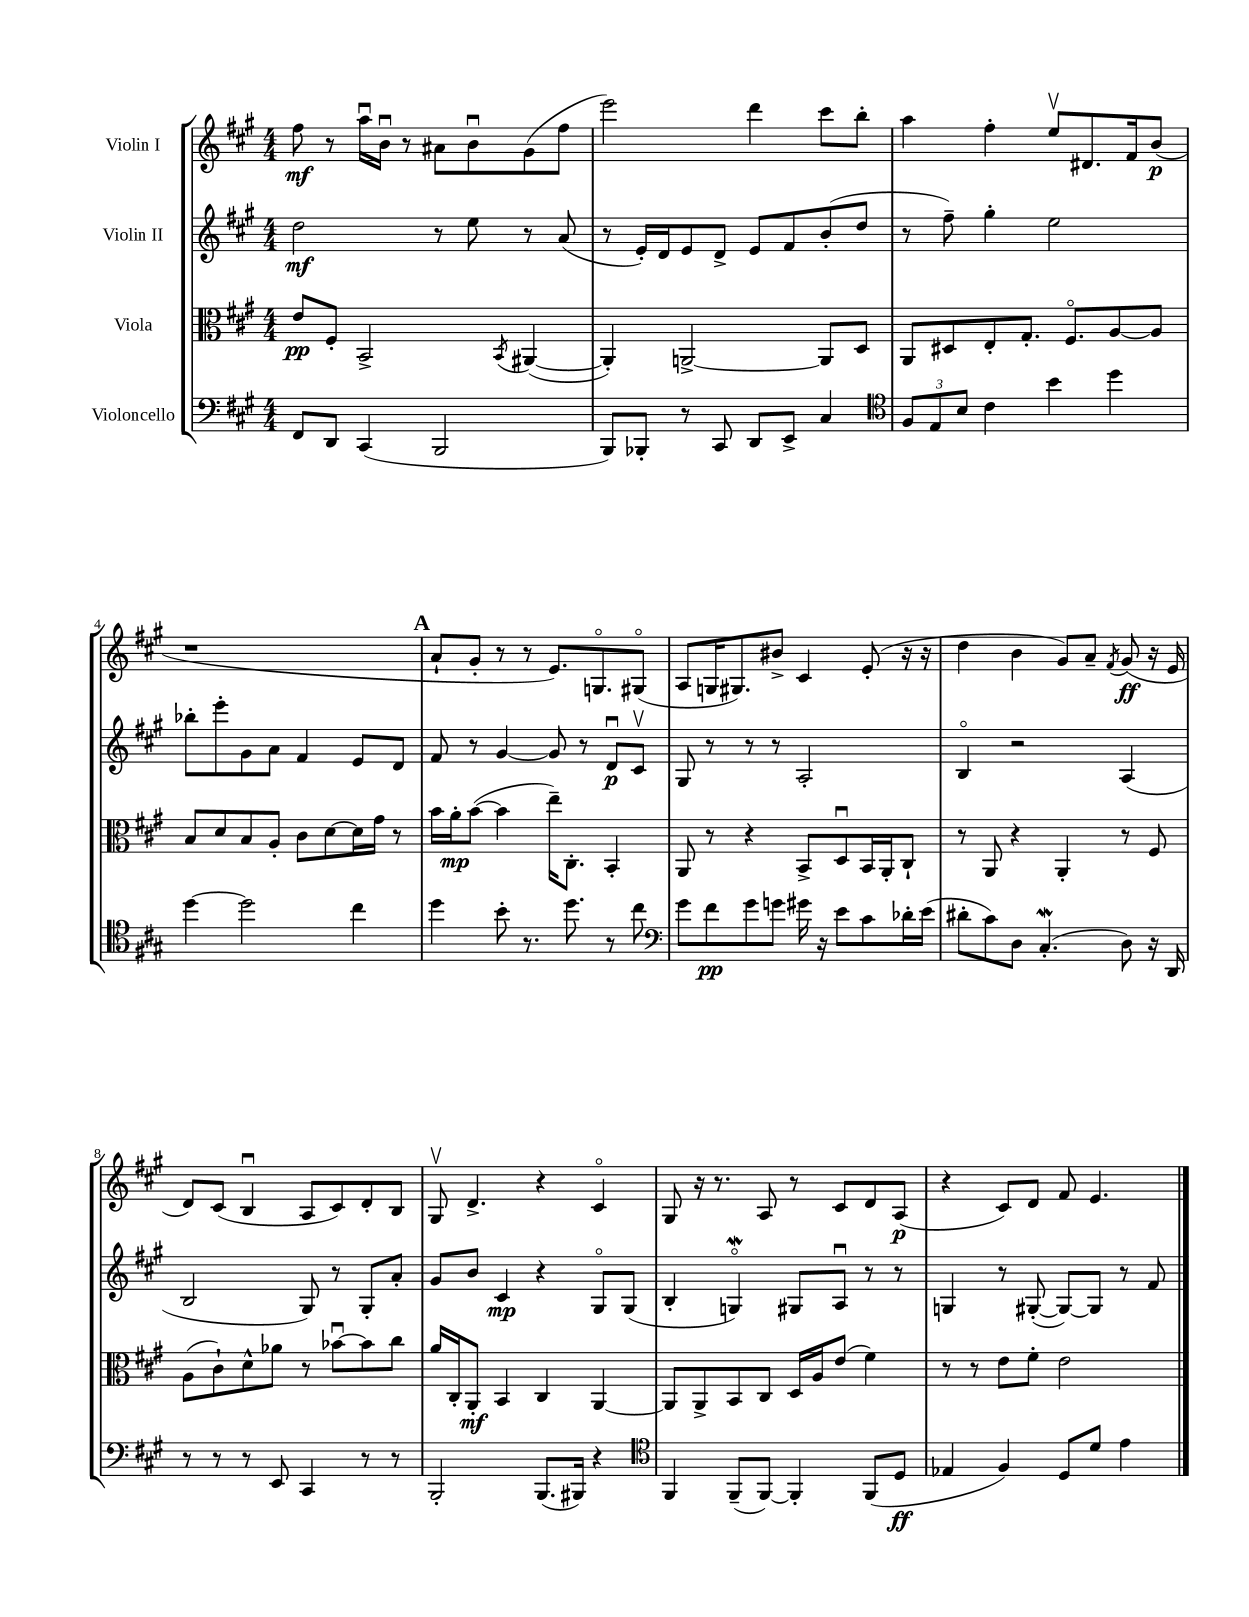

**kern	**dynam	**kern	**dynam	**kern	**dynam	**kern	**dynam
*part4	*part4	*part3	*part3	*part2	*part2	*part1	*part1
*staff4	*staff4	*staff3	*staff3	*staff2	*staff2	*staff1	*staff1
*I"Violoncello	*	*I"Viola	*	*I"Violin II	*	*I"Violin I	*
*clefF4	*	*clefC3	*	*clefG2	*	*clefG2	*
*k[f#c#g#]	*	*k[f#c#g#]	*	*k[f#c#g#]	*	*k[f#c#g#]	*
*M4/4	*	*M4/4	*	*M4/4	*	*M4/4	*
=1	=1	=1	=1	=1	=1	=1	=1
8FF#/L	.	8e/L	pp	2dd\	mf	8ff#\	mf
8DD/J	.	8F#'/J	.	.	.	8r	.
(4CC#/	.	2BB^/	.	.	.	16aau\LL	.
.	.	.	.	.	.	16bu\JJ	.
.	.	.	.	.	.	8r	.
2BBB/	.	.	.	8r	.	8a#X\L	.
.	.	.	.	8ee\	.	8bu\	.
.	.	8qBB/	.	.	.	.	.
.	.	([4AA#X/	.	8r	.	(8g#\	.
.	.	.	.	(8a/	.	8ff#\J	.
=2	=2	=2	=2	=2	=2	=2	=2
8BBB/L)	.	4AA#'/])	.	8r	.	2eee\)	.
8BBB-X'/J	.	.	.	16e'/LL)	.	.	.
.	.	.	.	16d/J	.	.	.
8r	.	[2AAn^/	.	8e/	.	.	.
8CC#/	.	.	.	8d^/J	.	.	.
8DD/L	.	.	.	8e/L	.	4ddd\	.
8EE^/J	.	.	.	8f#/	.	.	.
4C#/	.	8AA/L]	.	(8b'/	.	8ccc#\L	.
.	.	8D/J	.	8dd/J	.	8bb'\J	.
=3	=3	=3	=3	=3	=3	=3	=3
*clefC4	*	*	*	*	*	*	*
12F#/L	.	8AA/L	.	8r	.	4aa\	.
12E/	.	.	.	.	.	.	.
.	.	8D#X/	.	8ff#~\)	.	.	.
12B/J	.	.	.	.	.	.	.
4c#\	.	8E'/	.	4gg#'\	.	4ff#'\	.
.	.	8.G#'/J	.	.	.	.	.
4b\	.	.	.	2ee\	.	8eev/L	.
.	.	8.F#/L	.	.	.	.	.
.	.	.	.	.	.	8.d#X/	.
4dd\	.	[8A/	.	.	.	.	.
.	.	.	.	.	.	16f#/k	.
.	.	8A/J]	.	.	.	(8b/J	p
!!LO:LB:g=z
=4	=4	=4	=4	=4	=4	=4	=4
[4dd\	.	8B/L	.	8bb-X'\L	.	1r	.
.	.	8d/	.	8eee'\	.	.	.
2dd\]	.	8B/	.	8g#\	.	.	.
.	.	8A'/J	.	8a\J	.	.	.
.	.	8c#\L	.	4f#/	.	.	.
.	.	[8d\	.	.	.	.	.
4cc#\	.	16d\L]	.	8e/L	.	.	.
.	.	16g#\JJ	.	.	.	.	.
.	.	8r	.	8d/J	.	.	.
!!LO:REH:place=s1:t=A
=5	=5	=5	=5	=5	=5	=5	=5
4dd\	.	16b\LL	.	8f#/	.	8a`/L	.
.	.	16a'\J	mp	.	.	.	.
.	.	([8b\J	.	8r	.	8g#'/J	.
8b'\	.	4b\]	.	[4g#/	.	8r	.
8.r	.	.	.	.	.	8r	.
.	.	16ee~\KL)	.	8g#/]	.	8.e/L)	.
8.dd\	.	8.C#'\J	.	.	.	.	.
.	.	.	.	8r	.	.	.
.	.	.	.	.	.	8.Gn/	.
8r	.	4BB'/	.	8du/L	p	.	.
8cc#\	.	.	.	8c#v/J	.	(8G#X/J	.
=6	=6	=6	=6	=6	=6	=6	=6
*clefF4	*	*	*	*	*	*	*
8g#\L	.	8AA/	.	8G#/	.	8A/L	.
8f#\	pp	8r	.	8r	.	16Gn/K	.
.	.	.	.	.	.	8.G#X/)	.
8g#\	.	4r	.	8r	.	.	.
8gn\J	.	.	.	8r	.	8b#X^/J	.
16g#X\	.	8BB^/L	.	2A'/	.	4c#/	.
16r	.	.	.	.	.	.	.
8e\L	.	8Du/	.	.	.	.	.
8c#\	.	16BB/L	.	.	.	(8e'/	.
.	.	16AA'/J	.	.	.	.	.
16d-X'\L	.	8C#`/J	.	.	.	16r	.
(16e\JJ	.	.	.	.	.	16r	.
=7	=7	=7	=7	=7	=7	=7	=7
8d#X'\L	.	8r	.	4B/	.	4dd\	.
8c#\)	.	8AA/	.	.	.	.	.
8D\J	.	4r	.	2r	.	4b\	.
(4.C#W'/	.	.	.	.	.	.	.
.	.	4AA'/	.	.	.	8g#/L)	.
.	.	.	.	.	.	8a~/J	.
.	.	.	.	.	.	8qf#/	.
8D\)	.	8r	.	(4A/	.	(8g#/	ff
16r	.	8F#/	.	.	.	16r	.
16DD/	.	.	.	.	.	16e/	.
!!LO:LB:g=z
=8	=8	=8	=8	=8	=8	=8	=8
8r	.	(8A\L	.	2B/	.	8d/L)	.
8r	.	8c#`\)	.	.	.	(8c#/J	.
8r	.	8d^^\	.	.	.	4Bu/	.
8EE/	.	8a-X\J	.	.	.	.	.
4CC#/	.	8r	.	8G#/)	.	8A/L	.
.	.	[8b-Xu\L	.	8r	.	8c#/)	.
8r	.	8b-\]	.	8G#'/L	.	8d'/	.
8r	.	8cc#\J	.	8a'/J	.	8B/J	.
=9	=9	=9	=9	=9	=9	=9	=9
2BBB'/	.	16a/LL	.	8g#/L	.	8G#v/	.
.	.	16C#'/J	.	.	.	.	.
.	.	8AA'/J	mf	8b/J	.	4.d^/	.
.	.	4BB/	.	4c#/	mp	.	.
(8.BBB/L	.	4C#/	.	4r	.	4r	.
16BBB#X/Jk)	.	.	.	.	.	.	.
4r	.	[4AA/	.	8G#/L	.	4c#/	.
.	.	.	.	(8G#/J	.	.	.
=10	=10	=10	=10	=10	=10	=10	=10
*clefC4	*	*	*	*	*	*	*
4FF#/	.	8AA/L]	.	4B'/	.	8G#/	.
.	.	8AA^/	.	.	.	16r	.
.	.	.	.	.	.	8.r	.
(8FF#~/L	.	8BB/	.	4Gnw/)	.	.	.
[8FF#/J)	.	8C#/J	.	.	.	8A/	.
4FF#'/]	.	16D/LL	.	8G#X/L	.	8r	.
.	.	16A/J	.	.	.	.	.
.	.	(8e/J	.	8Au/J	.	8c#/L	.
(8FF#/L	.	4f#\)	.	8r	.	8d/	.
8D/J	ff	.	.	8r	.	(8A/J	p
=11	=11	=11	=11	=11	=11	=11	=11
4E-X/	.	8r	.	4Gn/	.	4r	.
.	.	8r	.	.	.	.	.
4F#/)	.	8e\L	.	8r	.	8c#/L)	.
.	.	8f#'\J	.	([8G#X'/	.	8d/J	.
8D/L	.	2e\	.	8G#/L_)	.	8f#/	.
8d/J	.	.	.	8G#/J]	.	4.e/	.
4e\	.	.	.	8r	.	.	.
.	.	.	.	8f#/	.	.	.
==	==	==	==	==	==	==	==
*-	*-	*-	*-	*-	*-	*-	*-
